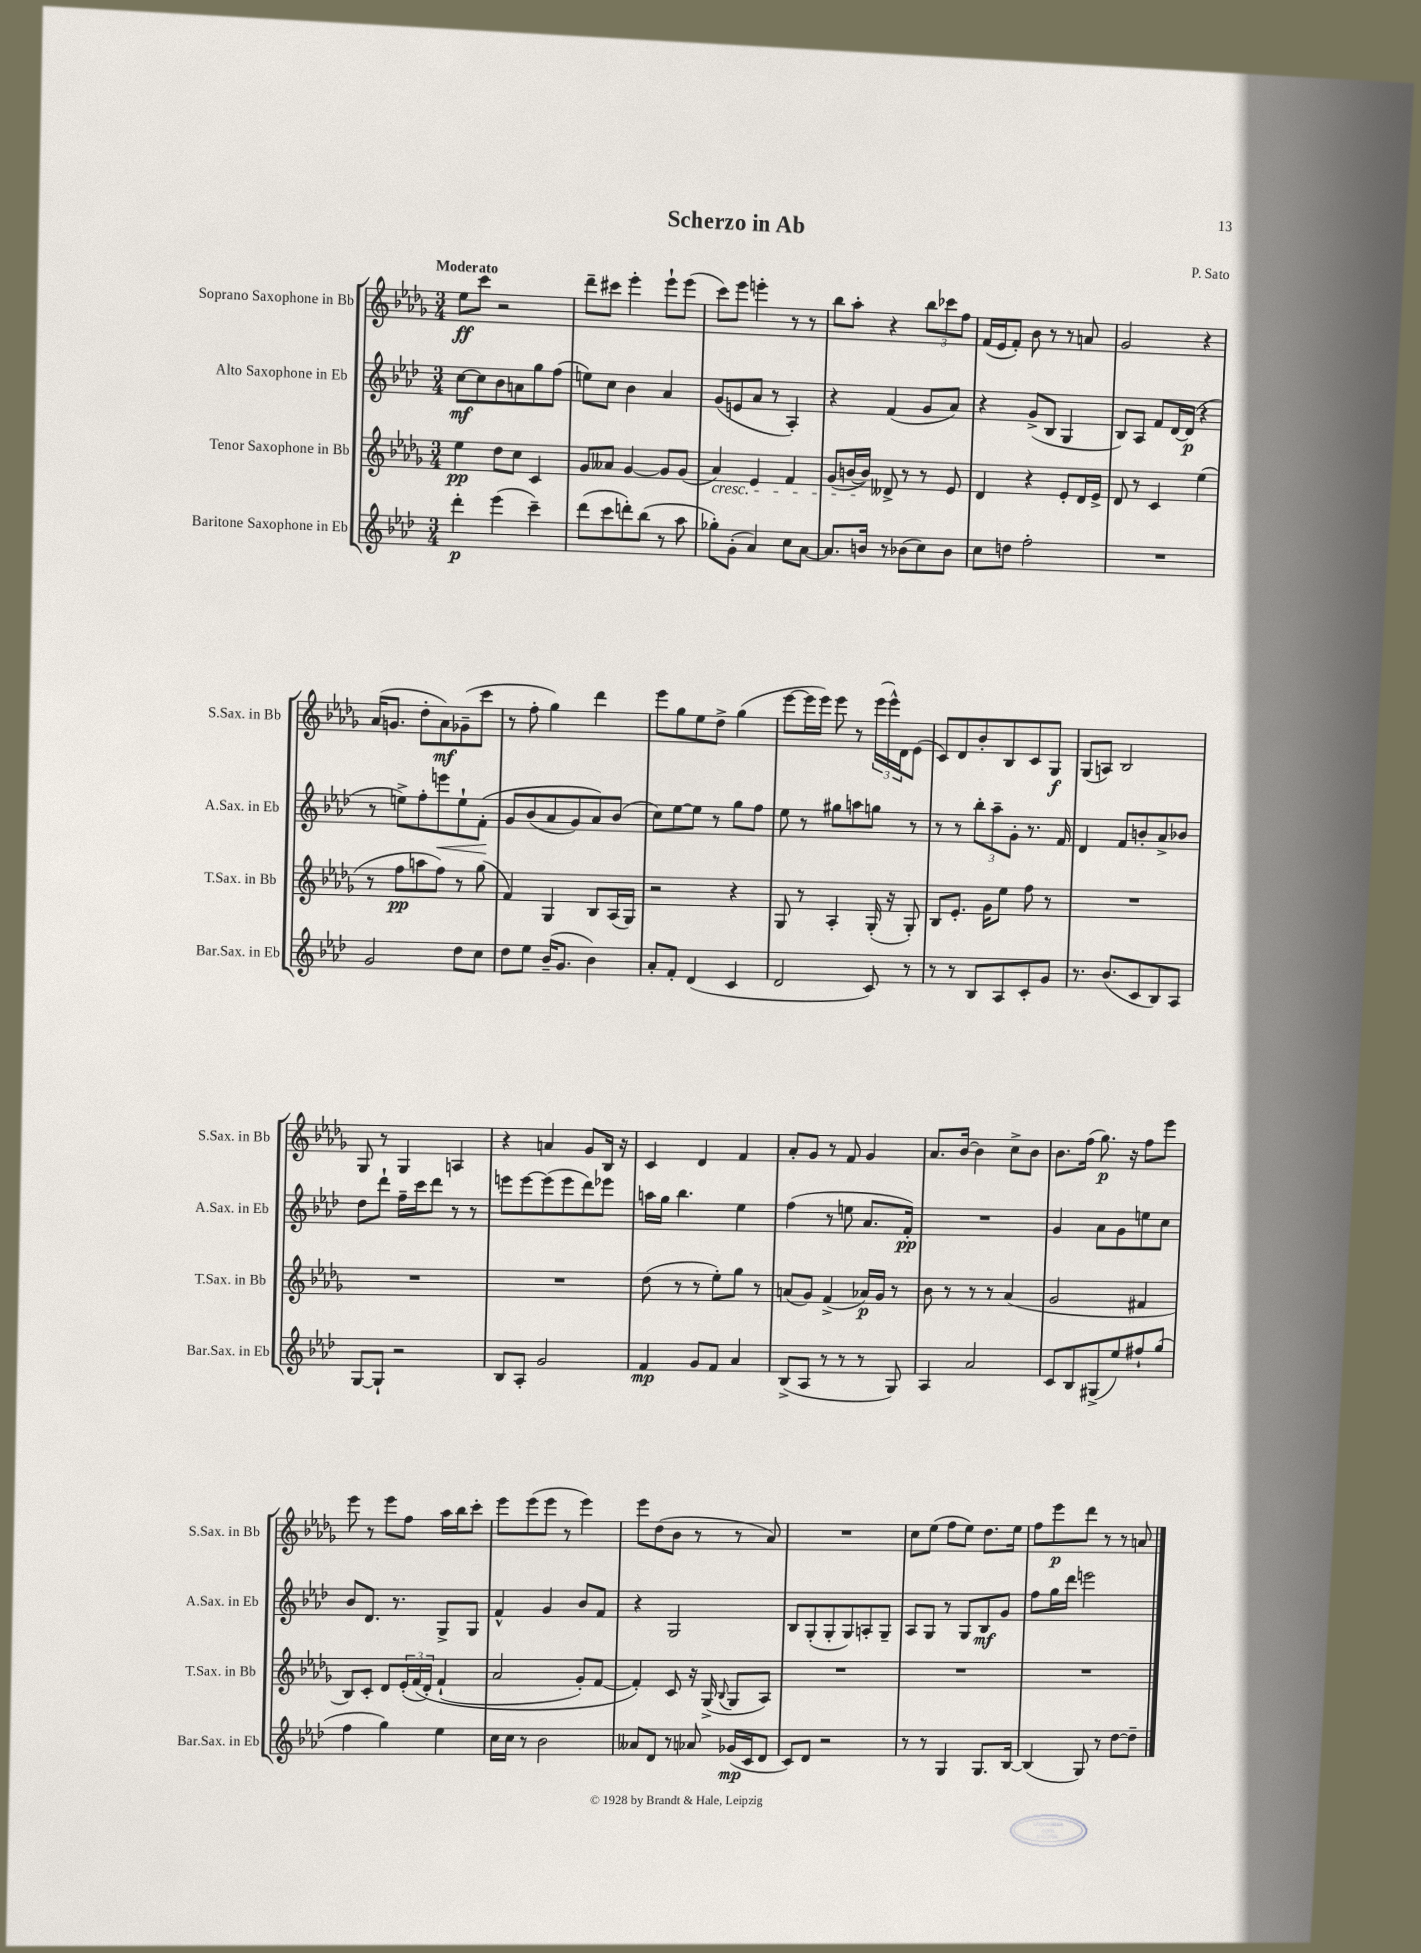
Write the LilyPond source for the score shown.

\header { title = "Scherzo in Ab" composer = "P. Sato" }
<<
\new StaffGroup <<
\new Staff = "s0" \with { instrumentName = "Soprano Saxophone in Bb" shortInstrumentName = "S.Sax. in Bb" } {
    \clef treble \key des \major \numericTimeSignature \time 3/4 \tempo "Moderato"
    ees''8\ff c'''8 r2 |
    des'''8-- cis'''8 ees'''4-. ees'''8-! ees'''8( |
    c'''8) ees'''8 e'''4-. r8 r8 |
    bes''8 aes''8-. r4 \tuplet 3/2 { bes''8 ces'''8 f''8 } |
    f'16( ees'16 f'8-.) bes'8 r8 r8 a'8 |
    ges'2 r4 |
    aes'16( g'8. des''8-. aes'8\mf) ges'8--( c'''8 |
    r8 f''8-. ges''4) des'''4 |
    ees'''8 ges''8 ees''8 des''8-> ges''4( |
    ees'''8~ ees'''16 ees'''16) ees'''8 r8 \tuplet 3/2 { ees'''16( ees'''16-^) des'16 } ees'8( |
    c'8) des'8 bes'8-. bes8 c'8 ges8\f |
    ges8( a8) bes2 |
    ges8 r8 ges4 a4 |
    r4 a'4 ges'8 bes16 r16 |
    c'4 des'4 f'4 |
    aes'8-. ges'8 r8 f'8 ges'4 |
    aes'8. bes'16~ bes'4 c''8-> bes'8 |
    bes'8. f''16( ges''8.\p) r16 f''8 ees'''8 |
    ees'''8 r8 ees'''8 f''8 aes''16 bes''16 c'''8-. |
    ees'''8 ees'''8( ees'''8 r8 ees'''4) |
    ees'''8 des''8( bes'8 r8 r8 aes'8) |
    R2. |
    c''8 ees''8( f''8 ees''8) des''8. ees''16 |
    f''8 ees'''8\p des'''8 r8 r8 a'8 \bar "|." |
}
\new Staff = "s1" \with { instrumentName = "Alto Saxophone in Eb" shortInstrumentName = "A.Sax. in Eb" } {
    \clef treble \key aes \major \numericTimeSignature \time 3/4
    c''8~\mf c''8 bes'8 a'8 g''8 f''8( |
    e''8) c''8 bes'4 aes'4 |
    g'8( e'8 aes'8 r8 aes4-.) |
    r4 f'4( g'8 aes'8) |
    r4 g'8->( bes8 g4 |
    bes8) aes8 f'8 des'16~ des'16\p( r4 |
    r8 e''8->) f''8-. e'''8\< e''8-! f'8-.\!\( |
    g'8 bes'8( aes'8 g'8) aes'8\) bes'8( |
    c''8) ees''8~ ees''8 r8 g''8 f''8 |
    ees''8 r8 gis''8 a''8 g''8 r8 |
    r8 r8 \tuplet 3/2 { bes''8-. aes''8-- g'8-. } r8. f'16 |
    des'4 f'8 b'8-. aes'8-> bes'8 |
    des''8 des'''8-! f''16-- c'''16 des'''8 r8 r8 |
    e'''8 e'''8~ e'''8( e'''8 des'''8) ees'''8 |
    a''16 g''16 bes''4. ees''4 |
    f''4( r8 e''8 aes'8. f'16-.\pp) |
    R2. |
    g'4 aes'8 g'8 e''8 c''8 |
    bes'8 des'8. r8. g8-> g8 |
    f'4-^ g'4 bes'8 f'8 |
    r4 g2 |
    bes8 g8-.( g8-. g8) a8-. g8-- |
    aes8 g8 r8 g8 bes8\mf g'8 |
    f''8 g''16 des'''16 e'''2 \bar "|." |
}
\new Staff = "s2" \with { instrumentName = "Tenor Saxophone in Bb" shortInstrumentName = "T.Sax. in Bb" } {
    \clef treble \key des \major \numericTimeSignature \time 3/4
    ees''4\pp des''8 c''8 c'4 |
    ges'8 aeses'8 ges'4~ ges'8 ges'8( |
    aes'4\cresc) ees'4 f'4 |
    ges'8( b'16~ b'16\!) deses'8-> r8 r8 ees'8 |
    des'4 r4 ees'8-. des'16 ees'16-> |
    des'8 r8 c'4 ees''4( |
    r8 f''8\pp a''8 f''8) r8 ges''8( |
    f'4) ges4 bes8 aes16( ges16) |
    r2 r4 |
    ges8 r8 aes4-. ges16-.( r16 ges8-.) |
    bes8 ees'8.-. ges'16 ees''8 f''8 r8 |
    R2. |
    R2. |
    R2. |
    des''8( r8 r8 ees''8-.) ges''8 r8 |
    a'8( ges'8) f'4->( aes'16\p) ges'16 r8 |
    bes'8 r8 r8 r8 aes'4( |
    ges'2 fis'4 |
    bes8) c'8-. des'8 \tuplet 3/2 { ees'16-.( f'16\( des'16-.) } f'4-!( |
    aes'2 ges'8-.) f'8~ |
    f'4-.\) c'8 r16 ges16->( \appoggiatura { bes8 } ges8 aes8) |
    R2. |
    R2. |
    R2. \bar "|." |
}
\new Staff = "s3" \with { instrumentName = "Baritone Saxophone in Eb" shortInstrumentName = "Bar.Sax. in Eb" } {
    \clef treble \key aes \major \numericTimeSignature \time 3/4
    des'''4-.\p ees'''4( c'''4--) |
    des'''8( c'''8 d'''8-.) bes''8( r8 aes''8 |
    ges''8-.) g'8-.( aes'4) c''8 aes'8~ |
    aes'8. b'16 r8 bes'8( c''8) bes'8 |
    c''8 d''8 f''2-. |
    R2. |
    g'2 des''8 c''8 |
    des''8 ees''8 bes'16--( g'8. bes'4) |
    aes'8-. f'8-. des'4( c'4 |
    des'2 c'8) r8 |
    r8 r8 bes8 aes8 c'8-. g'8 |
    r8. bes'8.( c'8 bes8) aes8 |
    g8~ g8-! r2 |
    bes8 aes8-. g'2 |
    f'4\mp g'8 f'8 aes'4 |
    bes8->( aes8 r8 r8 r8 g8) |
    aes4 aes'2 |
    c'8 bes8 gis8->( ees''8) fis''8-! g''8( |
    f''4 g''4) ees''4 |
    c''16 c''16 r8 bes'2 |
    aeses'8 des'8 r8 aes'8 ges'16\mp( c'16 des'8 |
    c'8) des'8 r2 |
    r8 r8 g4 g8. bes16~ |
    bes4( g8) r8 des''8~ des''8-- \bar "|." |
}
>>
>>
\layout { \context { \Score \remove "Bar_number_engraver" } }
